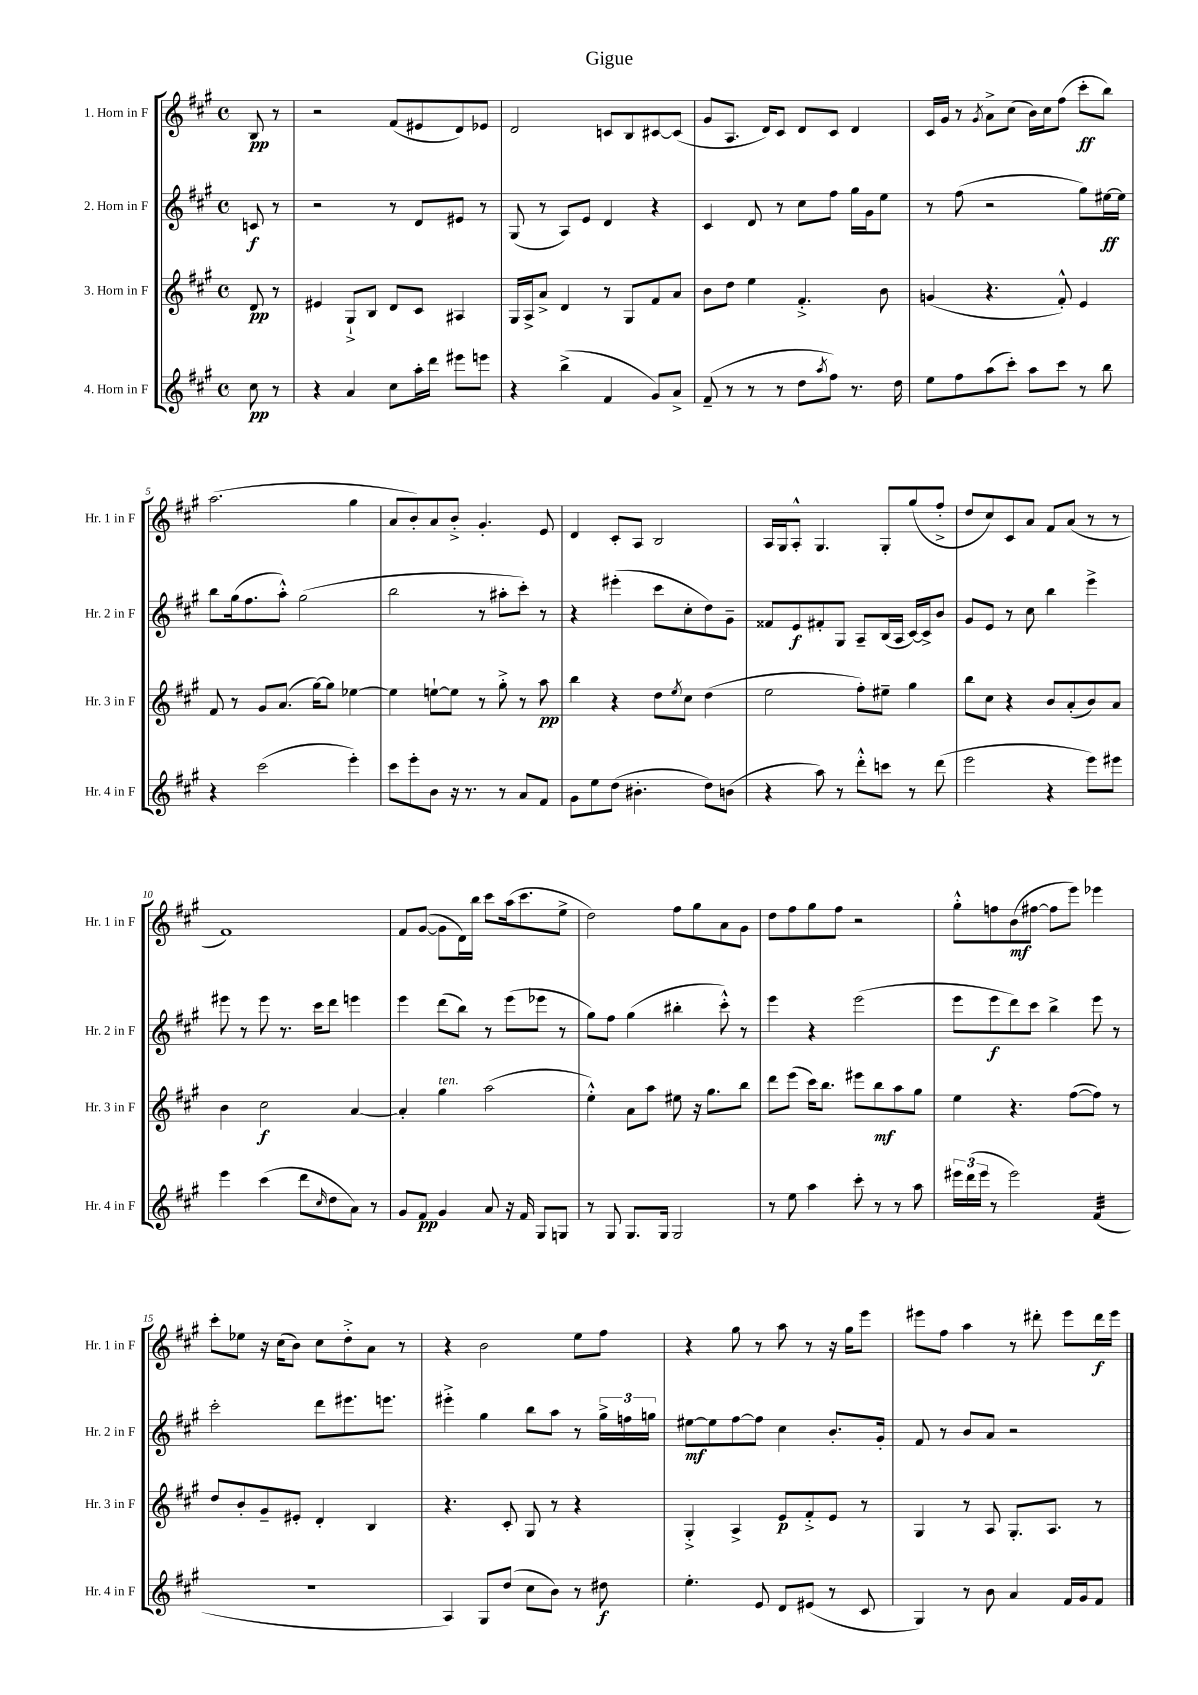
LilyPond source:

\header { title = "Gigue" }
<<
\new StaffGroup <<
\new Staff = "s0" \with { instrumentName = "1. Horn in F" shortInstrumentName = "Hr. 1 in F" } {
    \clef treble \key a \major \defaultTimeSignature \time 4/4 \partial 4
    b8\pp r8 |
    r2 fis'8( eis'8 d'8) ees'8 |
    d'2 c'8 b8 cis'8~ cis'8( |
    gis'8 a8. d'16) cis'8 d'8 cis'8 d'4 |
    cis'16 gis'16 r8 \acciaccatura { gis'8 } a'8-> cis''8( b'16) cis''16 fis''8( cis'''8-.\ff b''8) |
    a''2.( gis''4 |
    a'8 b'8-.) a'8 b'8-.-> gis'4.-. e'8 |
    d'4 cis'8-. a8 b2 |
    a16 gis16 a8-.-^ gis4. gis8-. gis''8( fis''8-.-> |
    d''8 cis''8) cis'8 a'8 fis'8 a'8( r8 r8 |
    fis'1) |
    fis'8 gis'8~( gis'8 d'16) b''16 cis'''8 a''16( cis'''8. e''8-> |
    d''2) fis''8 gis''8 a'8 gis'8 |
    d''8 fis''8 gis''8 fis''8 r2 |
    gis''8-.-^ f''8 b'8\mf( fis''8~ fis''8 e'''8) ees'''4 |
    cis'''8-. ees''8 r16 cis''16( b'8) cis''8 d''8-.-> a'8 r8 |
    r4 b'2 e''8 fis''8 |
    r4 gis''8 r8 a''8 r8 r16 gis''16 e'''8 |
    eis'''8 fis''8 a''4 r8 dis'''8-. eis'''8 dis'''16\f eis'''16 \bar "|." |
}
\new Staff = "s1" \with { instrumentName = "2. Horn in F" shortInstrumentName = "Hr. 2 in F" } {
    \clef treble \key a \major \defaultTimeSignature \time 4/4 \partial 4
    c'8\f r8 |
    r2 r8 d'8 eis'8 r8 |
    gis8( r8 a8) e'8 d'4 r4 |
    cis'4 d'8 r8 cis''8 fis''8 gis''16 gis'16 e''8 |
    r8 fis''8( r2 gis''8) eis''16~\ff eis''16 |
    b''8 gis''16( fis''8. a''8-.-^) gis''2( |
    b''2 r8 ais''8-. cis'''8-.) r8 |
    r4 eis'''4-.( cis'''8 cis''8-. d''8) gis'8-- |
    fisis'8 e'8\f fis'8-. gis8 a8-- b16( a16 cis'16~) cis'16-> b'8 |
    gis'8 e'8 r8 cis''8 b''4 e'''4-> |
    eis'''8 r8 eis'''8 r8. cis'''16 d'''8 e'''4 |
    e'''4 d'''8( b''8) r8 e'''8( ees'''8 r8 |
    gis''8) fis''8 gis''4( bis''4-. cis'''8-.-^) r8 |
    e'''4 r4 e'''2( |
    e'''8 e'''8\f d'''8) cis'''8 b''4-> e'''8 r8 |
    cis'''2-. d'''8 eis'''8. e'''8. |
    eis'''4-.-> gis''4 b''8 a''8 r8 \tuplet 3/2 { gis''16-> f''16 g''16 } |
    eis''8~\mf eis''8 fis''8~ fis''8 cis''4 b'8.-. gis'16-. |
    fis'8 r8 b'8 a'8 r2 \bar "|." |
}
\new Staff = "s2" \with { instrumentName = "3. Horn in F" shortInstrumentName = "Hr. 3 in F" } {
    \clef treble \key a \major \defaultTimeSignature \time 4/4 \partial 4
    d'8\pp r8 |
    eis'4 gis8-!-> b8 d'8 cis'8 ais4 |
    gis16 a16-> a'8-> d'4 r8 gis8 fis'8 a'8 |
    b'8 d''8 e''4 fis'4.-.-> b'8 |
    g'4( r4. fis'8-.-^) e'4 |
    fis'8 r8 gis'8 a'8.( gis''16~) gis''8 ees''4~ |
    ees''4 e''8~-! e''8 r8 gis''8-.-> r8 a''8\pp |
    b''4 r4 d''8 \acciaccatura { e''8 } cis''8 d''4( |
    e''2 fis''8-.) eis''8-- gis''4 |
    b''8 cis''8 r4 b'8 a'8-.( b'8) a'8 |
    b'4 cis''2\f a'4~ |
    a'4-. gis''4^\markup { \italic "ten." } a''2( |
    e''4-.-^) a'8 a''8 eis''8 r16 gis''8. b''8 |
    d'''8 e'''8( cis'''16) b''8. eis'''8 b''8\mf a''8 gis''8 |
    e''4 r4. fis''8~( fis''8) r8 |
    d''8 b'8-. gis'8-- eis'8-. d'4-. b4 |
    r4. cis'8-. gis8 r8 r4 |
    gis4-.-> a4-> e'8\p fis'8-.-> e'8 r8 |
    gis4 r8 a8 gis8.-. a8. r8 \bar "|." |
}
\new Staff = "s3" \with { instrumentName = "4. Horn in F" shortInstrumentName = "Hr. 4 in F" } {
    \clef treble \key a \major \defaultTimeSignature \time 4/4 \partial 4
    cis''8\pp r8 |
    r4 a'4 cis''8 a''16-. d'''16 eis'''8 e'''8 |
    r4 b''4->( fis'4 gis'8) a'8-> |
    fis'8--( r8 r8 r8 d''8 \acciaccatura { a''8 } fis''8) r8. d''16 |
    e''8 fis''8 a''8( cis'''8-.) a''8 cis'''8 r8 b''8 |
    r4 cis'''2( e'''4-.) |
    cis'''8 e'''8-. b'8 r16 r8. r8 a'8 fis'8 |
    gis'8 e''8 d''8( bis'4.-. d''8) b'8( |
    r4 a''8) r8 d'''8-.-^ c'''8 r8 d'''8( |
    e'''2 r4 e'''8) eis'''8 |
    e'''4 cis'''4( d'''8 \grace { cis''16 } d''8 a'8) r8 |
    gis'8 fis'8\pp gis'4 a'8 r16 fis'16 gis8 g8 |
    r8 gis8 gis8. gis16 gis2 |
    r8 e''8 a''4 cis'''8-. r8 r8 a''8 |
    \tuplet 3/2 { eis'''16 d'''16( eis'''16 } r8 eis'''2) fis'4:32( |
    R1 |
    a4) gis8 d''8( cis''8 b'8) r8 dis''8\f |
    e''4.-. e'8 d'8 eis'8( r8 cis'8 |
    gis4) r8 b'8 a'4 fis'16 gis'16 fis'8 \bar "|." |
}
>>
>>
